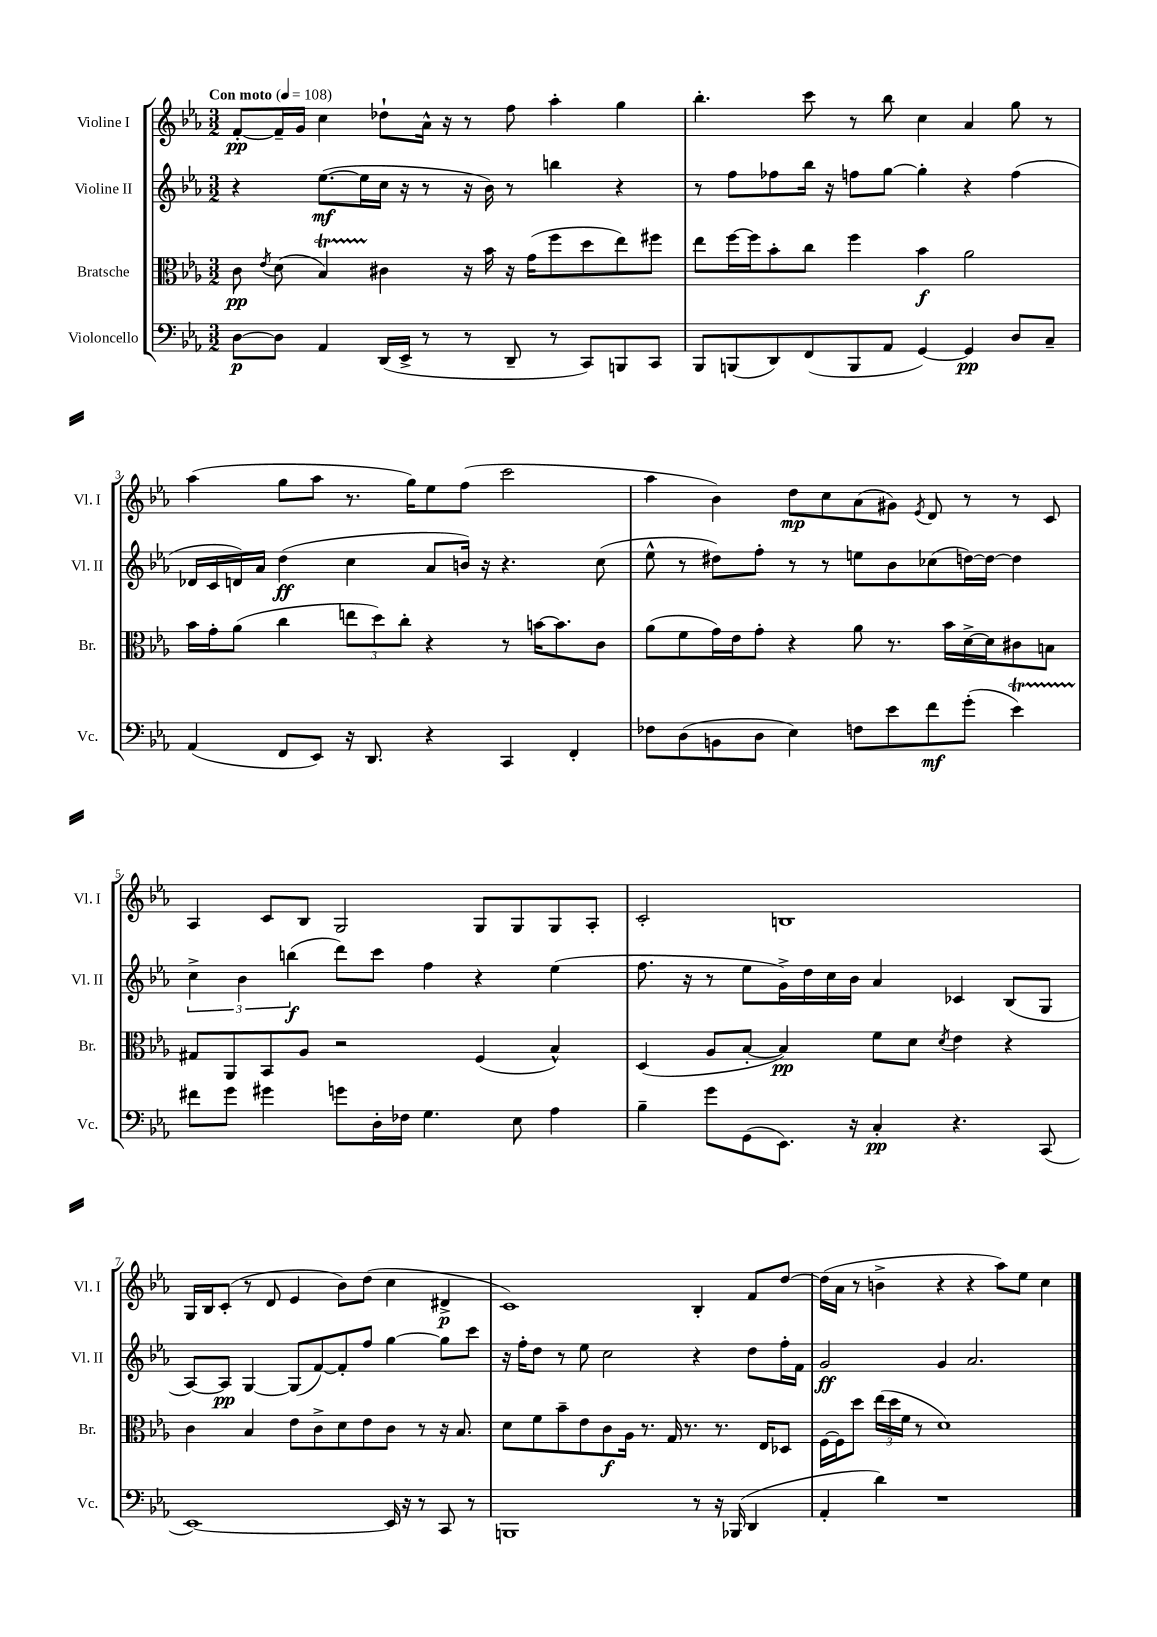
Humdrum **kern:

**kern	**dynam	**kern	**dynam	**kern	**dynam	**kern	**dynam
*part4	*part4	*part3	*part3	*part2	*part2	*part1	*part1
*staff4	*staff4	*staff3	*staff3	*staff2	*staff2	*staff1	*staff1
*I"Violoncello	*	*I"Bratsche	*	*I"Violine II	*	*I"Violine I	*
*I'Vc.	*	*I'Br.	*	*I'Vl. II	*	*I'Vl. I	*
*clefF4	*	*clefC3	*	*clefG2	*	*clefG2	*
*k[b-e-a-]	*	*k[b-e-a-]	*	*k[b-e-a-]	*	*k[b-e-a-]	*
*M3/2	*	*M3/2	*	*M3/2	*	*M3/2	*
*MM108	*	*MM108	*	*MM108	*	*MM108	*
=1	=1	=1	=1	=1	=1	=1	=1
!	!	!	!	!	!	!LO:TX:a:B:t=Con moto	!
[8D\L	p	8c\	pp	4r	.	[8f'/L	pp
.	.	8qe-/	.	.	.	.	.
8D\J]	.	(8d\	.	.	.	16f~/L]	.
.	.	.	.	.	.	16g/JJ	.
4AA-/	.	4B-T/)	.	([8.ee-\L	mf	4cc\	.
.	.	.	.	16ee-\L]	.	.	.
(16DD/LL	.	4c#X\	.	16cc\JJ	.	8dd-X`\L	.
16EE-^/JJ	.	.	.	16r	.	.	.
8r	.	.	.	8r	.	16a-^^\Jk	.
.	.	.	.	.	.	16r	.
8r	.	16r	.	16r	.	8r	.
.	.	16b-\	.	16b-\)	.	.	.
8DD~/	.	16r	.	8r	.	8ff\	.
.	.	(16g\KL	.	.	.	.	.
8r	.	8ff\	.	4bbn\	.	4aa-'\	.
8CC/L)	.	8dd\	.	.	.	.	.
8BBBn/	.	8ee-\)	.	4r	.	4gg\	.
8CC/J	.	8ff#X\J	.	.	.	.	.
=2	=2	=2	=2	=2	=2	=2	=2
8BBB-/L	.	8ee-\L	.	8r	.	4.bb-'\	.
(8BBBn/	.	[16ff\L	.	8ff\L	.	.	.
.	.	16ff\J]	.	.	.	.	.
8DD/)	.	8b-'\	.	8ff-X\	.	.	.
(8FF/	.	8cc\J	.	16bb-\Jk	.	8ccc\	.
.	.	.	.	16r	.	.	.
8BBB/	.	4ff\	.	8ffn\L	.	8r	.
8AA-/J	.	.	.	[8gg\J	.	8bb-\	.
[4GG/)	.	4b-\	f	4gg'\]	.	4cc\	.
4GG/]	pp	2a-\	.	4r	.	4a-/	.
8D/L	.	.	.	(4ff\	.	8gg\	.
8C~/J	.	.	.	.	.	8r	.
!!LO:LB:g=z
=3	=3	=3	=3	=3	=3	=3	=3
(4AA-/	.	16b-\LL	.	16d-X/LL	.	(4aa-\	.
.	.	16g'\J	.	16c/	.	.	.
.	.	(8a-\J	.	16dn/)	.	.	.
.	.	.	.	16a-/JJ	.	.	.
8FF/L	.	4cc\	.	(4dd\	ff	8gg\L	.
8EE-/J)	.	.	.	.	.	8aa-\J	.
16r	.	12een\L	.	4cc\	.	8.r	.
8.DD/	.	.	.	.	.	.	.
.	.	12dd\)	.	.	.	.	.
.	.	12cc'\J	.	.	.	.	.
.	.	.	.	.	.	16gg\KL)	.
4r	.	4r	.	8a-/L	.	8ee-\	.
.	.	.	.	16bn/Jk)	.	(8ff\J	.
.	.	.	.	16r	.	.	.
4CC/	.	8r	.	4.r	.	2ccc\	.
.	.	[16bn\KL	.	.	.	.	.
.	.	8.b\]	.	.	.	.	.
4FF'/	.	.	.	.	.	.	.
.	.	8c\J	.	(8cc\	.	.	.
=4	=4	=4	=4	=4	=4	=4	=4
8F-X\L	.	(8a-\L	.	8ee-^^\	.	4aa-\	.
(8D\	.	8f\	.	8r	.	.	.
8BBn\	.	16g\L)	.	8dd#X\L)	.	4b-\)	.
.	.	16e-\J	.	.	.	.	.
8D\J	.	8g'\J	.	8ff'\J	.	.	.
4E-\)	.	4r	.	8r	.	8dd\L	mp
.	.	.	.	8r	.	8cc\	.
8Fn\L	.	8a-\	.	8een\L	.	(8a-\	.
8e-\	.	8.r	.	8b-\	.	8g#X\J)	.
.	.	.	.	.	.	8qe-/	.
8f\	mf	.	.	(8cc-X\	.	8d/	.
.	.	16b-\LL	.	.	.	.	.
(8g'\J	.	[16d^\	.	[16ddn\L)	.	8r	.
.	.	16d\J]	.	16dd\JJ_	.	.	.
4e-T\)	.	8c#X\	.	4dd\]	.	8r	.
.	.	8Bn\J	.	.	.	8c/	.
!!LO:LB:g=z
=5	=5	=5	=5	=5	=5	=5	=5
8f#X\L	.	8G#X/L	.	6cc^\	.	4A-/	.
8g\J	.	8AA-/	.	.	.	.	.
.	.	.	.	6b-\	.	.	.
4g#X\	.	8BB-/	.	.	.	8c/L	.
.	.	.	.	(6bbn\	f	.	.
.	.	8A-/J	.	.	.	8B-/J	.
8gn\L	.	2r	.	8ddd\L)	.	2G/	.
16D'\L	.	.	.	8ccc\J	.	.	.
16F-X\JJ	.	.	.	.	.	.	.
4.G\	.	.	.	4ff\	.	.	.
.	.	(4F/	.	4r	.	8G/L	.
8E-\	.	.	.	.	.	8G/	.
4A-\	.	4B-^^/)	.	(4ee-\	.	8G/	.
.	.	.	.	.	.	8A-'/J	.
=6	=6	=6	=6	=6	=6	=6	=6
4B-~\	.	(4D/	.	8.ff\	.	2c'/	.
.	.	.	.	16r	.	.	.
8g\L	.	8A-/L	.	8r	.	.	.
(8GG\	.	[8B-'/J	.	8ee-\L	.	.	.
8.EE-\J)	.	4B-/])	pp	16g^\L)	.	1Bn	.
.	.	.	.	16dd\	.	.	.
.	.	.	.	16cc\	.	.	.
16r	.	.	.	16b-\JJ	.	.	.
4C'/	pp	8f\L	.	4a-/	.	.	.
.	.	8d\J	.	.	.	.	.
.	.	8qd/	.	.	.	.	.
4.r	.	4e-\	.	4c-X/	.	.	.
.	.	4r	.	(8B-/L	.	.	.
(8CC/	.	.	.	8G/J	.	.	.
!!LO:LB:g=z
=7	=7	=7	=7	=7	=7	=7	=7
[1EE-)	.	4c\	.	[8A-/L)	.	16G/LL	.
.	.	.	.	.	.	16B-/J	.
.	.	.	.	8A-/J]	pp	(8c'/J	.
.	.	4B-/	.	[4G/	.	8r	.
.	.	.	.	.	.	8d/	.
.	.	8e-\L	.	(8G/L]	.	4e-/	.
.	.	8c^\	.	[8f/)	.	.	.
.	.	8d\	.	8f'/]	.	8b-\L)	.
.	.	8e-\	.	8ff/J	.	(8dd\J	.
16EE-/]	.	8c\J	.	[4gg\	.	4cc\	.
16r	.	.	.	.	.	.	.
8r	.	8r	.	.	.	.	.
8CC/	.	16r	.	8gg\L]	.	4d#X^/	p
.	.	8.B-/	.	.	.	.	.
8r	.	.	.	8ccc\J	.	.	.
=8	=8	=8	=8	=8	=8	=8	=8
1BBBn	.	8d\L	.	16r	.	1c)	.
.	.	.	.	16ff'\KL	.	.	.
.	.	8f\	.	8dd\J	.	.	.
.	.	8b-~\	.	8r	.	.	.
.	.	8e-\	.	8ee-\	.	.	.
.	.	8c\	f	2cc\	.	.	.
.	.	16A-\Jk	.	.	.	.	.
.	.	8.r	.	.	.	.	.
.	.	16G/	.	.	.	.	.
.	.	8.r	.	.	.	.	.
8r	.	.	.	4r	.	4B-'/	.
16r	.	8.r	.	.	.	.	.
(16BBB-X/	.	.	.	.	.	.	.
4DD/	.	.	.	8dd\L	.	8f/L	.
.	.	16E-/KL	.	.	.	.	.
.	.	8D-X/J	.	16ff'\L	.	[8dd/J	.
.	.	.	.	16f\JJ	.	.	.
=9	=9	=9	=9	=9	=9	=9	=9
4AA-'/	.	[16F\LL	.	2g/	ff	(16dd\LL]	.
.	.	16F\J]	.	.	.	16a-\JJ	.
.	.	8dd\J	.	.	.	8r	.
4d\)	.	(24ee-\LL	.	.	.	4bn^\	.
.	.	24dd\	.	.	.	.	.
.	.	24f\JJ	.	.	.	.	.
.	.	8r	.	.	.	.	.
1r	.	1d)	.	4g/	.	4r	.
.	.	.	.	2.a-/	.	4r	.
.	.	.	.	.	.	8aa-\L)	.
.	.	.	.	.	.	8ee-\J	.
.	.	.	.	.	.	4cc\	.
==	==	==	==	==	==	==	==
*-	*-	*-	*-	*-	*-	*-	*-
